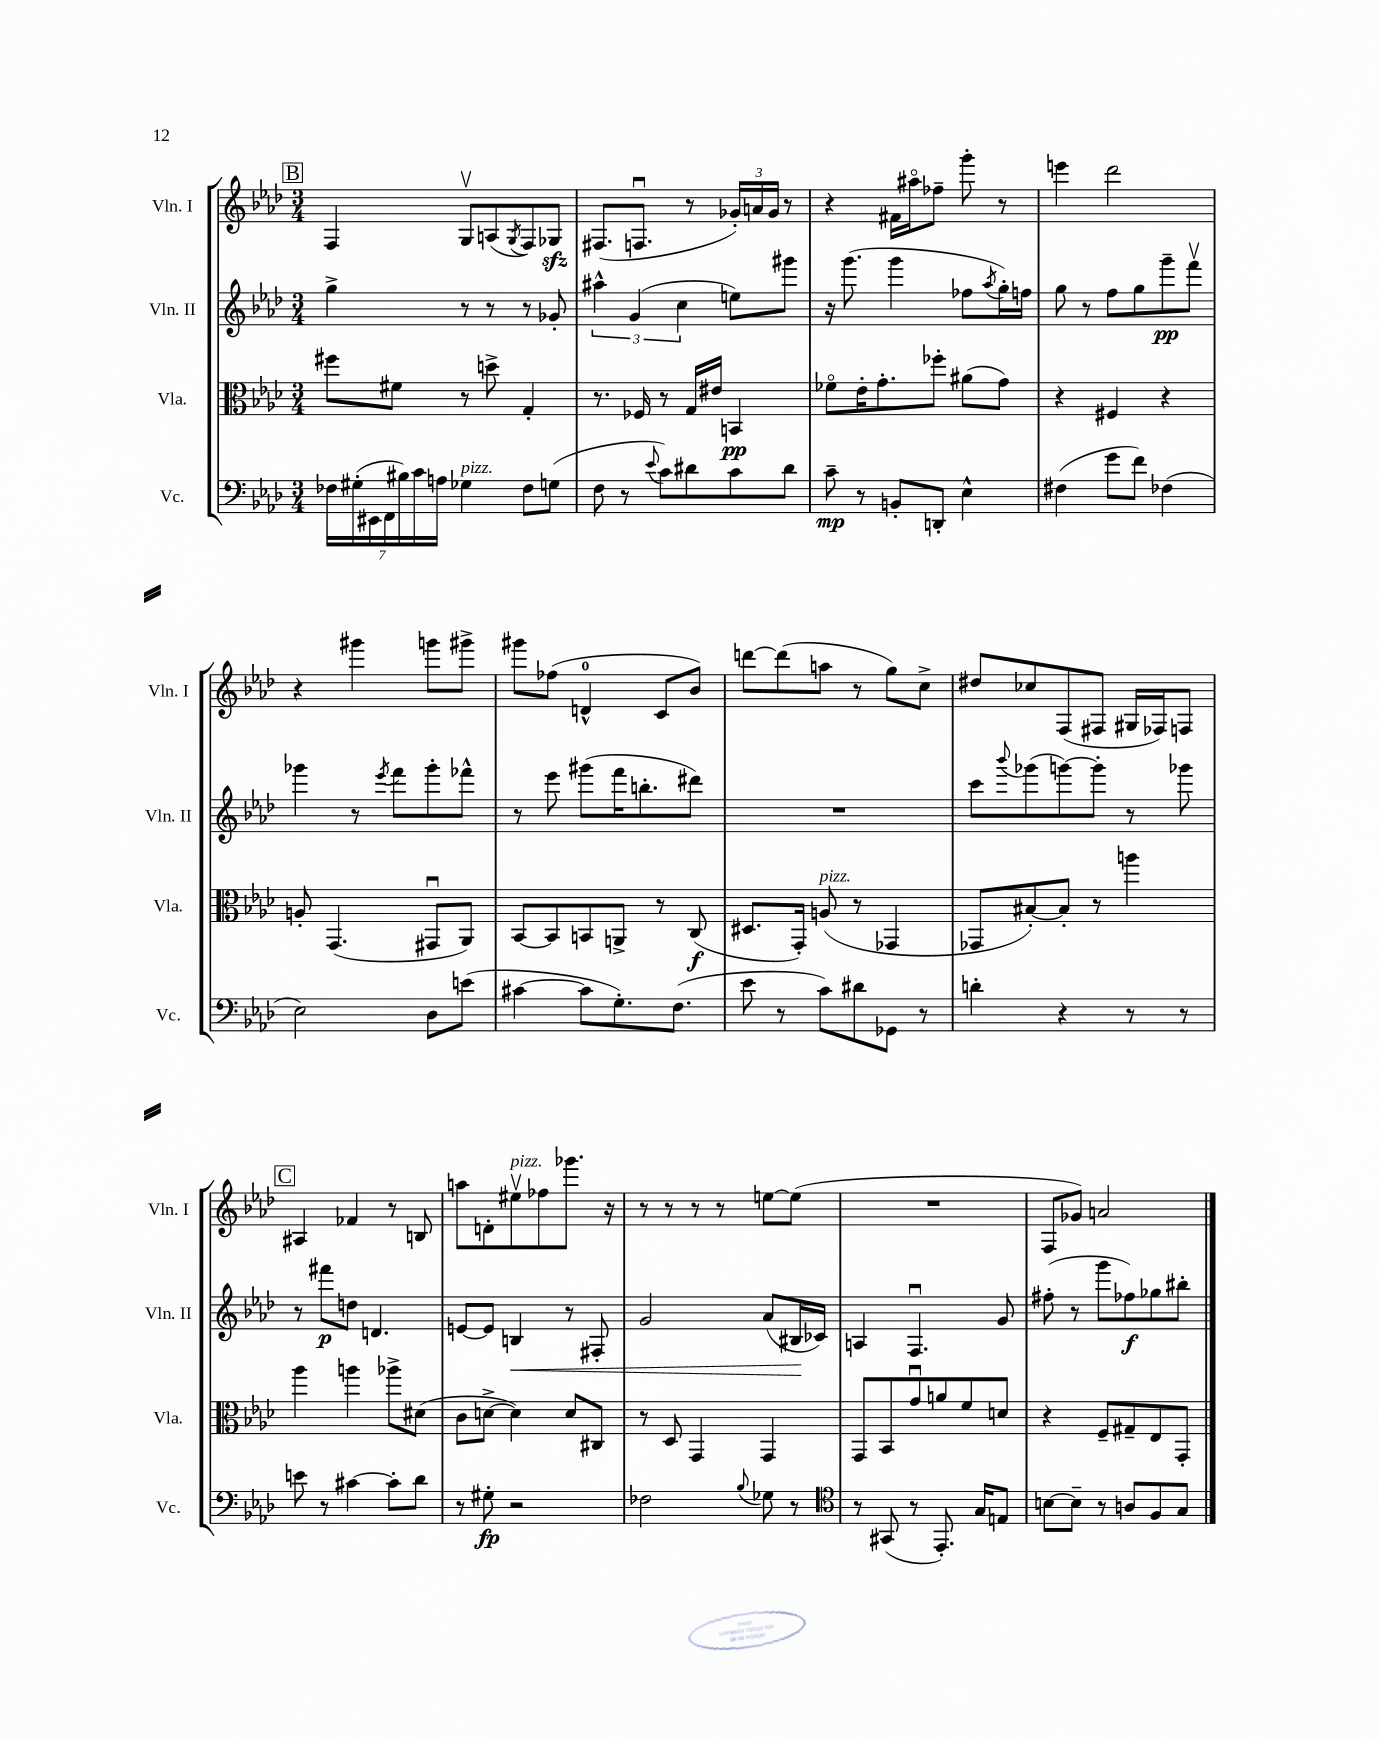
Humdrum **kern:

**kern	**kern	**kern	**kern
*staff4	*staff3	*staff2	*staff1
*clefF4	*clefC3	*clefG2	*clefG2
*k[b-e-a-d-]	*k[b-e-a-d-]	*k[b-e-a-d-]	*k[b-e-a-d-]
*M3/4	*M3/4	*M3/4	*M3/4
28F-	8ff#	4gg^	4F
(28G#'	.	.	.
28EE#	.	.	.
28FF	.	.	.
.	8f#	.	.
28B#)	.	.	.
28c	.	.	.
28A	.	.	.
4G-	8r	8r	8Gv
.	8dd^	8r	(8A
.	.	.	8qG
8F-	4G'	8r	8F)
(8G	.	8g-'	8G-
=	=	=	=
8F	8.r	6aa#^^	(8.F#
8r	.	.	.
.	.	(6g	.
.	16F-	.	8.Fu
8qqe-	.	.	.
8c)	8r	.	.
.	.	6cc	.
8d#	16G	.	8r
.	16e#	.	.
8c	4BB	8ee)	24g-')
.	.	.	24a
.	.	.	24g-
8d#	.	8ggg#	8r
=	=	=	=
8c~	8f-o	16r	4r
.	.	(8.ggg	.
8r	16e-'	.	.
.	8.g'	.	.
8BB'	.	4ggg	16f#
.	.	.	16aa#o
8DD'	8ff-'	.	8ff-~
4E-^^	(8a#	8ff-	8ggg'
.	.	8qaa-	.
.	8g)	16gg')	8r
.	.	16ff	.
=	=	=	=
(4F#	4r	8gg	4eee
.	.	8r	.
8g	4F#	8ff	2ddd-
8f)	.	8gg	.
(4F-	4r	8ggg~	.
.	.	8fffv	.
=	=	=	=
2E-)	8A'	4ggg-	4r
.	(4.GG	.	.
.	.	8r	4ggg#
.	.	8qeee-	.
.	.	8fff	.
8D-	8GG#u	8ggg-'	8ggg
(8e	8AA-)	8fff-^^	8ggg#^
=	=	=	=
[4c#	[8BB-	8r	8ggg#
.	8BB-]	8eee-	(8ff-
8c#]	8BB	(8ggg#	4d^^
8.G')	8AA^	16fff	.
.	.	8.bb'	.
.	8r	.	8c
(8.F	.	.	.
.	(8C	8ddd#)	8b-)
=	=	=	=
8e-	8.D#	2.r	[8ddd
8r	.	.	(8ddd]
.	16GG')	.	.
8c)	(8A	.	8aa
8d#	8r	.	8r
8GG-	4GG-	.	8gg)
8r	.	.	8cc^
=	=	=	=
4d'	8GG-	8ccc	8dd#
.	.	8qqbbb-	.
.	[8B#')	(8ggg-	8cc-
4r	8B#']	[8ggg)	(8F
.	8r	8ggg']	8F#
8r	4aa	8r	16G#
.	.	.	16F-)
8r	.	8ggg-	8F
=	=	=	=
8e	4aa-	8r	4A#
8r	.	8fff#	.
[4c#	4aa	8dd	4f-
.	.	4.d	.
8c#']	8aa-^	.	8r
8d-	(8d#	.	8B
=	=	=	=
8r	8c	[8e	8aa
8G#'	[8d^	8e]	8d'
2r	4d])	4B	8ee#v
.	.	.	8ff-
.	8d	8r	8.ggg-
.	8C#	8F#'	.
.	.	.	16r
=	=	=	=
2F-	8r	2g	8r
.	8D-	.	8r
.	4GG	.	8r
.	.	.	8r
8qqB-	.	.	.
8G-	4GG	(8a-	[8ee
8r	.	16B#	(8ee]
.	.	16c-)	.
=	=	=	=
*clefC4	*	*	*
8r	8GG	4A	2.r
(8GG#	8BB-	.	.
8r	8gu	4.Fu	.
8.EE-')	8a	.	.
.	8f	.	.
16G	.	.	.
8E	8d	8g	.
=	=	=	=
[8B	4r	(8ff#'	8F
8B~]	.	8r	8g-)
8r	8F~	8ggg	2a
8A	8G#~	8ff-)	.
8F	8E-	8gg-	.
8G	8GG'	8bb#'	.
==	==	==	==
*-	*-	*-	*-
